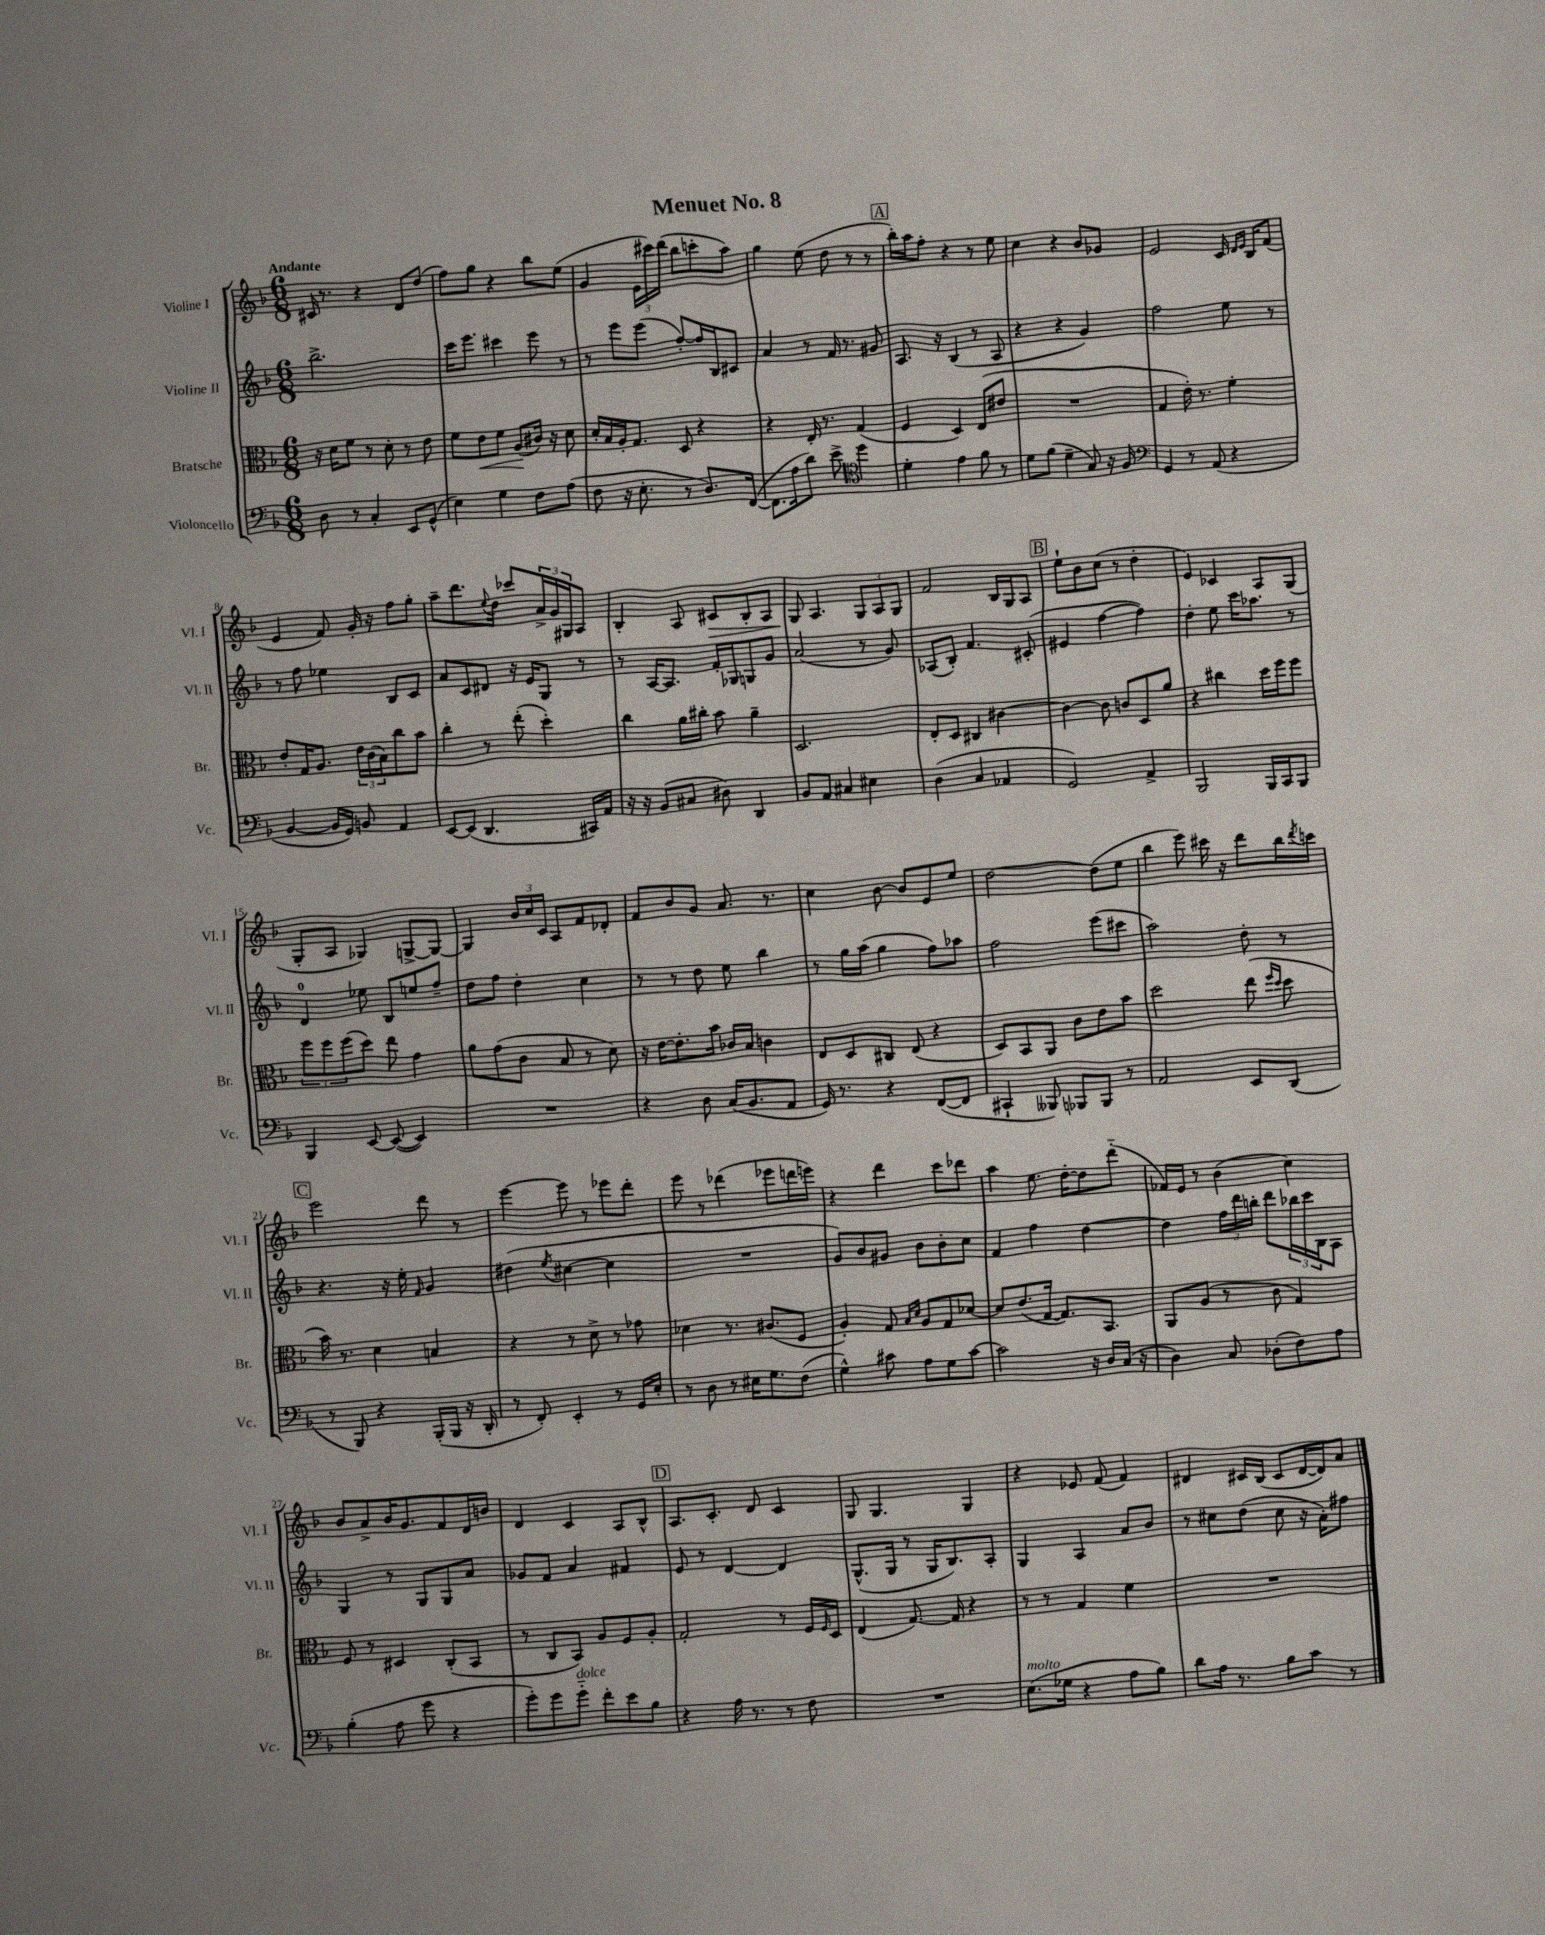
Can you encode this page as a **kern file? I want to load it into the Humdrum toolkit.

**kern	**kern	**kern	**kern
*staff4	*staff3	*staff2	*staff1
*clefF4	*clefC3	*clefG2	*clefG2
*k[b-]	*k[b-]	*k[b-]	*k[b-]
*M6/8	*M6/8	*M6/8	*M6/8
8D\	16r	2.bb-^\	16c#/
.	16d\LK	.	8.r
8r	8f\J	.	.
4C'/	8r	.	4r
.	8d'\	.	.
8EE/L	8r	.	8d/L
(8GG^^/J	8e\	.	(8dd/J
=	=	=	=
4E\)	8f\L	16ccc\LK	8ff\L)
.	.	8.eee\J	.
.	8e\	.	8gg\J
4G\	8f\J	4ccc#\	4r
.	(8A/L	.	.
8F\L	16c#/Jk)	8eee\	8bb-\L
.	16r	.	.
(8A\J	8d\	8r	(8ee\J
=	=	=	=
8F\	16d'/LL	8r	4g/
.	16B-/	.	.
16r	16A'/J	8eee\L	.
8.E'\	8.G/J	.	.
.	.	(8eee\J	24e\LL
.	.	.	24ccc#\)
.	.	.	(24ddd\JJ
8r	8D/	[8ff'/L)	8bb-\L
8.D/L)	4r	16ff/]L	8ccc'\
.	.	16B-/J	.
.	.	8c#/J	8aa\J)
([16FF/Jk	.	.	.
=	=	=	=
8.FF\]L	4r	4a/	4gg\
16A\k	.	.	.
8d\J)	16E'/	8r	(8ee\
.	8.r	.	.
8e^\	.	16f/	8dd\
.	.	8.r	.
*clefC4	*	*	*
4dd\	(4G/	.	8r
.	.	8g#/	8r
=	=	=	=
4d'\	4F/	8.A/	16bb-'\LL)
.	.	.	16aa\J
.	.	.	8ff'\J
.	.	16r	.
4e\	4D/)	(4B-/	4r
8f\	(8E/L	8r	8r
8r	8e#/J	8A/	8ee\
=	=	=	=
8d\L	2.r	4r	4cc\
(8f\J	.	.	.
4d~\	.	4r	4r
8G/)	.	4g/)	8b-/L
16r	.	.	8g-/J
16F/	.	.	.
=	=	=	=
*clefF4	*	*	*
4GG/	4G/	2ff\	2e/
8r	16e'\)	.	.
.	8.r	.	.
(8AA/	.	.	.
4r	4f'\	8ee\	16c/
.	.	.	16qqd/LL
.	.	.	16qqe/JJ
.	.	.	16B-/LK
.	.	8r	(8f/J
=	=	=	=
[4BB-/	8e'/L	8r	4e/
.	16G/K	8ff\	.
.	8.A/J	.	.
16BB-/]LL	.	4ee-\	8f/)
16GG/JJ)	.	.	.
8BB/	24e\LL	.	16g'/
.	(24c\	.	.
.	.	.	16r
.	24B-\J)	.	.
4AA/	8cc\	8B-/L	8ff\L
.	8b-\J	8c/J	8gg'\J
=	=	=	=
[8EE/L	4cc'\	8a/L	8aa~\L
(8EE/]J	.	8c/	8.ddd\
4.DD/	8r	8d#/J	.
.	.	.	8qqee/
.	.	.	16dd\Jk
.	(8ee'\	16r	8ccc-/L
.	.	16e/LK	.
.	4dd'\)	8G/J	24a^/L
.	.	.	24g/
.	.	.	24G#/J
16CC#/LL)	.	8r	8A/J
16AA/JJ	.	.	.
=	=	=	=
16r	4cc\	8r	4B-'/
16r	.	.	.
(8BB-/L	.	[16A/LK	.
.	.	8.A/]J	.
8C#/J	16a\LL	.	8A/
.	16cc#'\JJ	.	.
8D#\)	8b-\	16f'/LL	8c#/L
.	.	16G-/J	.
4DD/	4a~\	8G/	8B-'/
.	.	8g/J	8A/J
=	=	=	=
8BB-/L	2.D/	(2a/	8G/
8AA/J	.	.	4.A/
4C#/	.	.	.
4E#\	.	8r	12G/L
.	.	.	12A/
.	.	8g/)	.
.	.	.	12G/J
=	=	=	=
(4D\	8E'/L	(8A-/L	2f/
.	8D/J	8B-'/J)	.
4C/	4C#/	4.f/	.
4AA-/	[4c#\	.	16B-/LL
.	.	.	16G/J
.	.	(8c#'/	8A/J
=	=	=	=
2GG/)	4c#\_	4e#/	8ee`\L
.	.	.	8b-\
.	8c#\]	[4ff\	(8cc\J
.	8c/L	.	8r
4AA^/	8D/	4ff\])	4dd'\
.	8a/J	.	.
=	=	=	=
2BBB-/	4r	4dd'\	4e/)
.	4cc#\	8ee\	4c-/
.	.	16ccc\LK	.
.	.	8.aa-\J	.
16BBB-/LL	16dd\LL	.	8A/L
16CC/J	16ff\J	.	.
8BBB-/J	8ff\J	8r	(8G/J
=	=	=	=
4BBB-/	12ff\L	4d/	8G'/L
.	12ff\	.	.
.	.	.	8A/J
.	(12ff\	.	.
[8EE/	8dd\J)	8ee-\	4G-/)
(8EE/_	8ee\	8B-/L	.
4EE/])	4g\	8ee/	[8G^/L
.	.	8ff~/J	8G/_J
=	=	=	=
2.r	8a\L	8dd\L	4G/]
.	(8g\	8ff\J	.
.	8c\J	4dd'\	24b-/LL
.	.	.	24cc/
.	.	.	24c/JJ
.	8B-/	.	8A/L
.	8r	4cc\	8f/
.	8d\)	.	8d-'/J
=	=	=	=
4r	16r	8r	8f/L
.	[16e\LK	.	.
.	8.e'\]	8r	8b-/
8D\	.	8dd\	8g/J
.	16b-\Jk	.	.
(16C/LK	16c-/LL	8ee\	8.a/
8.BB-/	16B-/JJ	.	.
.	4c\	4bb-\	.
.	.	.	8.r
8AA/J	.	.	.
=	=	=	=
16GG/)	8E/L	8r	4cc\
8.r	.	.	.
.	8D/	16gg\LL	.
.	.	(16aa\JJ	.
4r	8C#/J	4gg\	[8b-\
.	(8E/	.	8b-/]L
([8FF/L	4r	8ff\L)	8e/
8FF/]J	.	8aa-\J	8ee/J
=	=	=	=
4CC#`/	8D/L)	2ff\	[2dd\
.	8BB-/	.	.
8BBB--/)	8AA/J	.	.
8BBB-/L	8c\L	.	.
8BBB-/J	8e\	(8eee\L	(8dd\]L
8r	8b-\J	8ccc#\J	8ee\J
=	=	=	=
2AA/	2dd\	2aa\)	4bb-\
.	.	.	8eee\)
.	.	.	16ccc#\
.	.	.	16r
8EE/L	(8ee\	8dd'\	8ddd\L
.	16qqff/LL	.	.
.	16qqdd/JJ	.	.
(8DD/J	8dd\	8r	16bb-\L
.	.	.	8qddd/
.	.	.	16ccc\JJ
=	=	=	=
8r	16b-\)	4.r	2eee\
.	8.r	.	.
8BBB-/)	.	.	.
4r	4d\	.	.
.	.	16r	.
.	.	16ee'\	.
.	.	16qqf/	.
(16BBB-'/LL	4B/	4g/	8ddd\
16BBB-/JJ	.	.	.
16r	.	.	8r
16DD'/	.	.	.
=	=	=	=
8r	4r	(4dd#\	[4eee\
8FF'/)	.	.	.
.	.	8qee/	.
4EE'/	8r	[4cc#\	8eee\]
.	8d^\	.	8r
8r	8r	4cc#\]	8eee-\L
16GG/LL	8g-\	.	8ddd'\J
16E'/JJ	.	.	.
=	=	=	=
8r	4d-\	2.r	8eee\
8D\	.	.	8r
8r	8.r	.	(4ddd-\
16E#\LK	.	.	.
8.G\	(8.c#/L	.	.
.	.	.	8eee-\L
(8F\J	8F/J	.	16ddd\L
.	.	.	16eee\JJ)
=	=	=	=
4G^^\)	4A'/)	8g/L)	4r
.	.	8b-/	.
8c#\	8G/	8g#/J	4ddd\
.	16qqB-/LL	.	.
.	16qqd/JJ	.	.
8A\L	8A/L	8b-\L	.
8G\	8G/	8b-'\	8ccc\L
[8c#\J	[8d-/J	8cc\J	8ddd-\J
=	=	=	=
2c#\]	8d-/]L	4f/	4aa\
.	(8.e/	.	.
.	.	4ff\	8.ee\
.	[16G/Jk	.	.
.	8.G/]L)	.	.
.	.	.	[16dd'\LK
16r	.	[4dd\	8dd\]
16D/LL	8.BB-/J	.	.
(16C/JJ	.	.	(8ddd'~\J
16r	.	.	.
=	=	=	=
4D\)	8AA/L	4dd\]	16f-/LL)
.	.	.	16e/JJ
.	(8A/J	.	8r
8C/	8r	24ff\LL	(4b-\
.	.	24ddd\	.
.	.	24bb'\JJ	.
(8D-'\L	8c\	8ddd\L	.
8F\)	4G/)	24bb-\L	4cc\)
.	.	24ccc\	.
.	.	24B-\J	.
8A\J	.	8A\J	.
=	=	=	=
(4B-'\	8F/	4G/	8b-/L
.	8r	.	8a^/
8A\	4D#/	8r	16b-/K
.	.	.	8.g/
8g\	.	8G/L	.
4r	(8C'/L	8G/	8f/
.	8BB-/J	8a/J	16d/L
.	.	.	16b/JJ
=	=	=	=
8g'\L)	8r	8g-/L	4d/
8g\	8C/L	8f/J	.
8g'~\J	8BB-/J)	4a/	4c/
8f'\L	8A/L	.	.
8e\	8F/	4f#/	8A/L
8B-\J	8A'/J	.	8B-^^/J
=	=	=	=
4r	2G'/	8e/	8.A/L
.	.	8r	.
.	.	.	8.c'/J
16A\	.	[4d/	.
8.r	.	.	.
.	.	.	8d/
8r	8r	4d/]	4c/
8F\	16F/LL	.	.
.	16qqF/	.	.
.	16D/JJ	.	.
=	=	=	=
2.r	(4E/	(8.G^^/L	8G/
.	.	.	4.G/
.	.	16G/Jk	.
.	[8.G/)	8r	.
.	.	16G/LK	.
.	16G/]	8.B-/)	.
.	4r	.	4G/
.	.	8A'/J	.
=	=	=	=
(8.E\L	8r	4G/	4r
.	8r	.	.
16G-\Jk	.	.	.
4r	4G/	4A/	8e-/
.	.	.	(8f/
8A\L	4f\	8a/L	4f/)
8B-\J)	.	8b-/J	.
=	=	=	=
8d\L	2.r	8r	4d#/
16A\Jk	.	8cc#\L	.
8.r	.	.	.
.	.	(8dd\J	16c#/LL
.	.	.	(16B-/JJ
8B-\L	.	8cc#\	8c#/L
8c\J	.	16r	[16d#/L
.	.	16a'\LK)	16d#/]J)
8r	.	8ff#\J	8a/J
==	==	==	==
*-	*-	*-	*-
